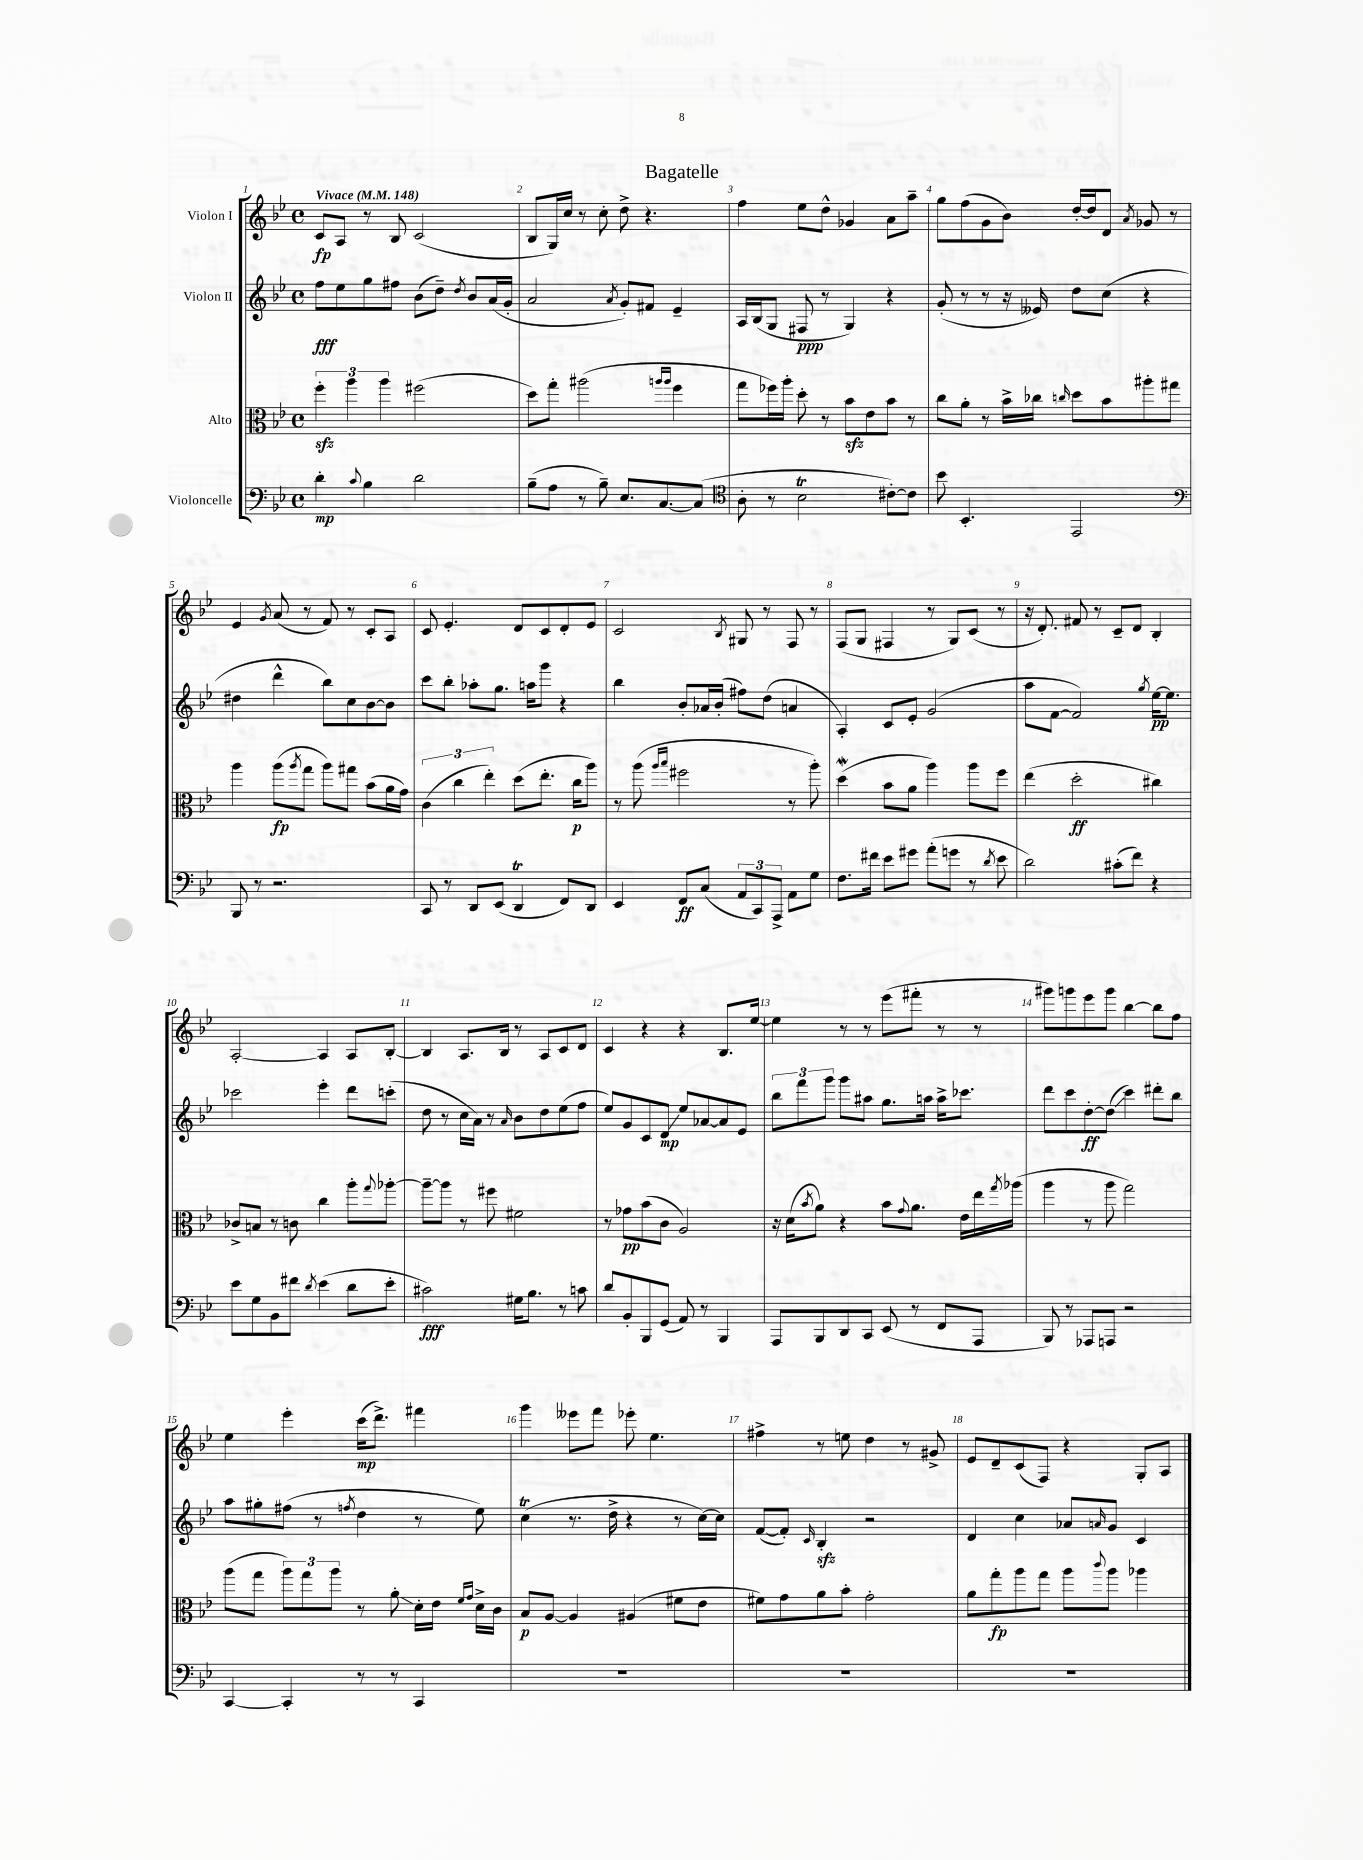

**kern	**kern	**kern	**kern
*staff4	*staff3	*staff2	*staff1
*clefF4	*clefC3	*clefG2	*clefG2
*k[b-e-]	*k[b-e-]	*k[b-e-]	*k[b-e-]
*M4/4	*M4/4	*M4/4	*M4/4
*met(c)	*met(c)	*met(c)	*met(c)
*MM148	*MM148	*MM148	*MM148
4d'	6ff'	8ff	8c
.	.	8ee-	8A
.	6aa	.	.
8qqc	.	.	.
4B-	.	8gg	8r
.	6aa	.	.
.	.	8ff#	8B-
2d	(2ff#	(8b-	(2c
.	.	8dd~)	.
.	.	8qdd	.
.	.	8b-	.
.	.	(16a	.
.	.	16g'	.
=	=	=	=
(8B-~	8dd)	2a	8B-
8A	8gg'	.	16G)
.	.	.	16cc
8r	(2aa#	.	8r
8B-~)	.	.	8cc'
.	.	8qa	.
8.E-	.	8g')	8dd^
.	.	8f#	4.r
[8.C	.	.	.
.	16qqaa	.	.
.	16qqaa	.	.
.	4ff	4e-~	.
(8C]	.	.	.
=	=	=	=
*clefC4	*	*	*
8A'	8gg	16A	4ff
.	.	(16B-	.
8r	16ff-)	8G	.
.	16aa'	.	.
2B-	8dd'	8F#	8ee-
.	8r	8r	8dd^^
.	8b-	4G)	4g-
.	8e-	.	.
[8c#')	8b-	4r	8a
8c#]	8r	.	8aa~
=	=	=	=
8b-	8cc	(8g'	8gg
4.BB-'	8a'	8r	(8ff
.	8r	8r	8g
.	16b-^	16r	8b-)
.	16cc-	16e--)	.
.	16qqcc	.	.
2EE-	8dd	8dd	[16dd'
.	.	.	16dd]
.	8b-	(8cc	8d
.	.	.	8qa
.	8aa#'	4r	8g-
.	8gg#	.	8r
=	=	=	=
*clefF4	*	*	*
8BBB-	4aa	4dd#	4e-
8r	.	.	.
.	.	.	8qg
2.r	(8aa	4ddd^^	(8a
.	8qaa	.	.
.	8gg	.	8r
.	8aa)	8bb-)	8f)
.	8gg#	8cc	8r
.	(8b-	[8b-	8c'
.	16a	8b-]	8A
.	16g)	.	.
=	=	=	=
8CC	(6c	8ccc	8c
8r	.	8bb-'	4.e-'
.	6cc	.	.
8DD	.	8aa-'	.
.	6ee-')	.	.
(8EE-	.	8.gg	.
4DD	(8dd	.	8d
.	.	16aa	.
.	8.ee-'	8ggg	8c
8FF)	.	4r	8d'
.	16cc	.	.
8DD	8aa)	.	8e-
=	=	=	=
4EE-	8r	4bb-	2c
.	(8aa	.	.
.	16qqaa	.	.
.	16qqbb-	.	.
8FF	2ff#	8b-'	.
(8C	.	16a-	.
.	.	(16b-'	.
.	.	.	8qB-
12AA	.	8ff#)	8G#
12CC)	.	.	.
.	.	(8dd	8r
12AAA^	.	.	.
8AA	8r	4a	8F
8G	8aa')	.	8r
=	=	=	=
8.F	(4dd	4A')	(8F
.	.	.	8G
16f#	.	.	.
8e-	8b-	8c	4F#
8g#	8a	8e-'	.
(8a'	4aa)	(2g	8r
8g	.	.	8G)
8r	8aa	.	(8c
8qd	.	.	.
8e-	8ff	.	8r
=	=	=	=
2d)	(4ee-	8aa	16r
.	.	.	8.d')
.	.	[8f	.
.	2dd'	2f])	8f#
.	.	.	8r
(8c#'	.	.	8c~
8f)	.	.	8d
.	.	8qgg	.
4r	4cc#)	[16ee-	4B-'
.	.	8.ee-]	.
=	=	=	=
8e-	8c-^	2ccc-	[2A'
8G	8B	.	.
8BB-	8r	.	.
8f#	8c	.	.
8qd	.	.	.
(4e-	4cc	4eee-'	4A]
8d	8aa'	8ddd	8A
.	8qqgg	.	.
8e-'	[8aa-'	(8ccc'	[8B-'
=	=	=	=
2c#)	8aa-~_	8dd	4B-]
.	8aa-]	8r	.
.	8r	16cc	8.A
.	.	16a)	.
.	8ff#	8r	.
.	.	.	16B-
.	.	16qqa	.
16G#	2f#	8b-	8r
8.B-	.	.	.
.	.	8dd	8A
8r	.	(8ee-	8c
8c	.	8ff	8d
=	=	=	=
8d	8r	8ee-)	4c
8BB-'	8g-	8g	.
8BBB-	(8b-	8c	4r
(8GG	8c	8d	.
8AA)	2A)	8ee-	4r
8r	.	[8a-	.
4BBB-	.	8a-]	8.B-
.	.	8e-	.
.	.	.	[16ee-
=	=	=	=
8AAA	16r	12bb-	4ee-]
.	(16d	.	.
.	.	12fff	.
.	8qb-	.	.
8BBB-	8a)	.	.
.	.	12ggg	.
8DD	4r	8ggg	8r
8CC	.	8aa#	8r
(8EE-	8b-	8.gg	(8eee-
.	8qqg	.	.
8r	8.a	.	8fff#'
.	.	16aa	.
8FF	.	16aa^	8r
.	16e-	8.ccc-	.
8AAA	16ee-	.	8r
.	8qgg	.	.
.	(16aa-	.	.
=	=	=	=
8BBB-)	4aa	8ddd	8ggg#)
8r	.	8ccc	8ggg
8AAA-	8r	[8dd'	8eee-
8AAA	8aa	(8dd]	8ggg
2r	2gg)	4ccc)	[4bb-
.	.	8ddd#'	8bb-]
.	.	8bb-	8ff
=	=	=	=
[4CC	(8aa	8aa	4ee-
.	8gg	8gg#'	.
4CC']	12aa)	(8ff#	4eee-'
.	12gg	.	.
.	.	8r	.
.	12aa	.	.
.	.	8qff	.
8r	8r	4dd	(16ccc
.	.	.	8.ddd^)
8r	8a'	.	.
4CC	16d'	8r	4fff#
.	16e-	.	.
.	16qqf	.	.
.	16qqg	.	.
.	16d^	8ee-)	.
.	16c	.	.
=	=	=	=
1r	8B-	(4cc	4ggg
.	[8A	.	.
.	4A]	8.r	8eee--
.	.	.	8fff
.	.	16dd^	.
.	(4A#	4r	8eee-'
.	.	.	4.ee-
.	8f#	8r	.
.	8e-	[16cc)	.
.	.	16cc]	.
=	=	=	=
1r	8f#)	([8f	4ff#^
.	8g	8f'])	.
.	.	16qqc	.
.	8a	4B-'	8r
.	8b-'	.	8ee
.	2g'	2r	4dd
.	.	.	8r
.	.	.	8g#^
=	=	=	=
1r	8a	4d	8e-
.	8gg'	.	8d~
.	8aa	4cc	(8c
.	8gg	.	8F)
.	8aa	8a-	4r
.	8qqccc	16qqa	.
.	8aa	8g	.
.	4aa-	4c	8G'
.	.	.	8A
==	==	==	==
*-	*-	*-	*-
